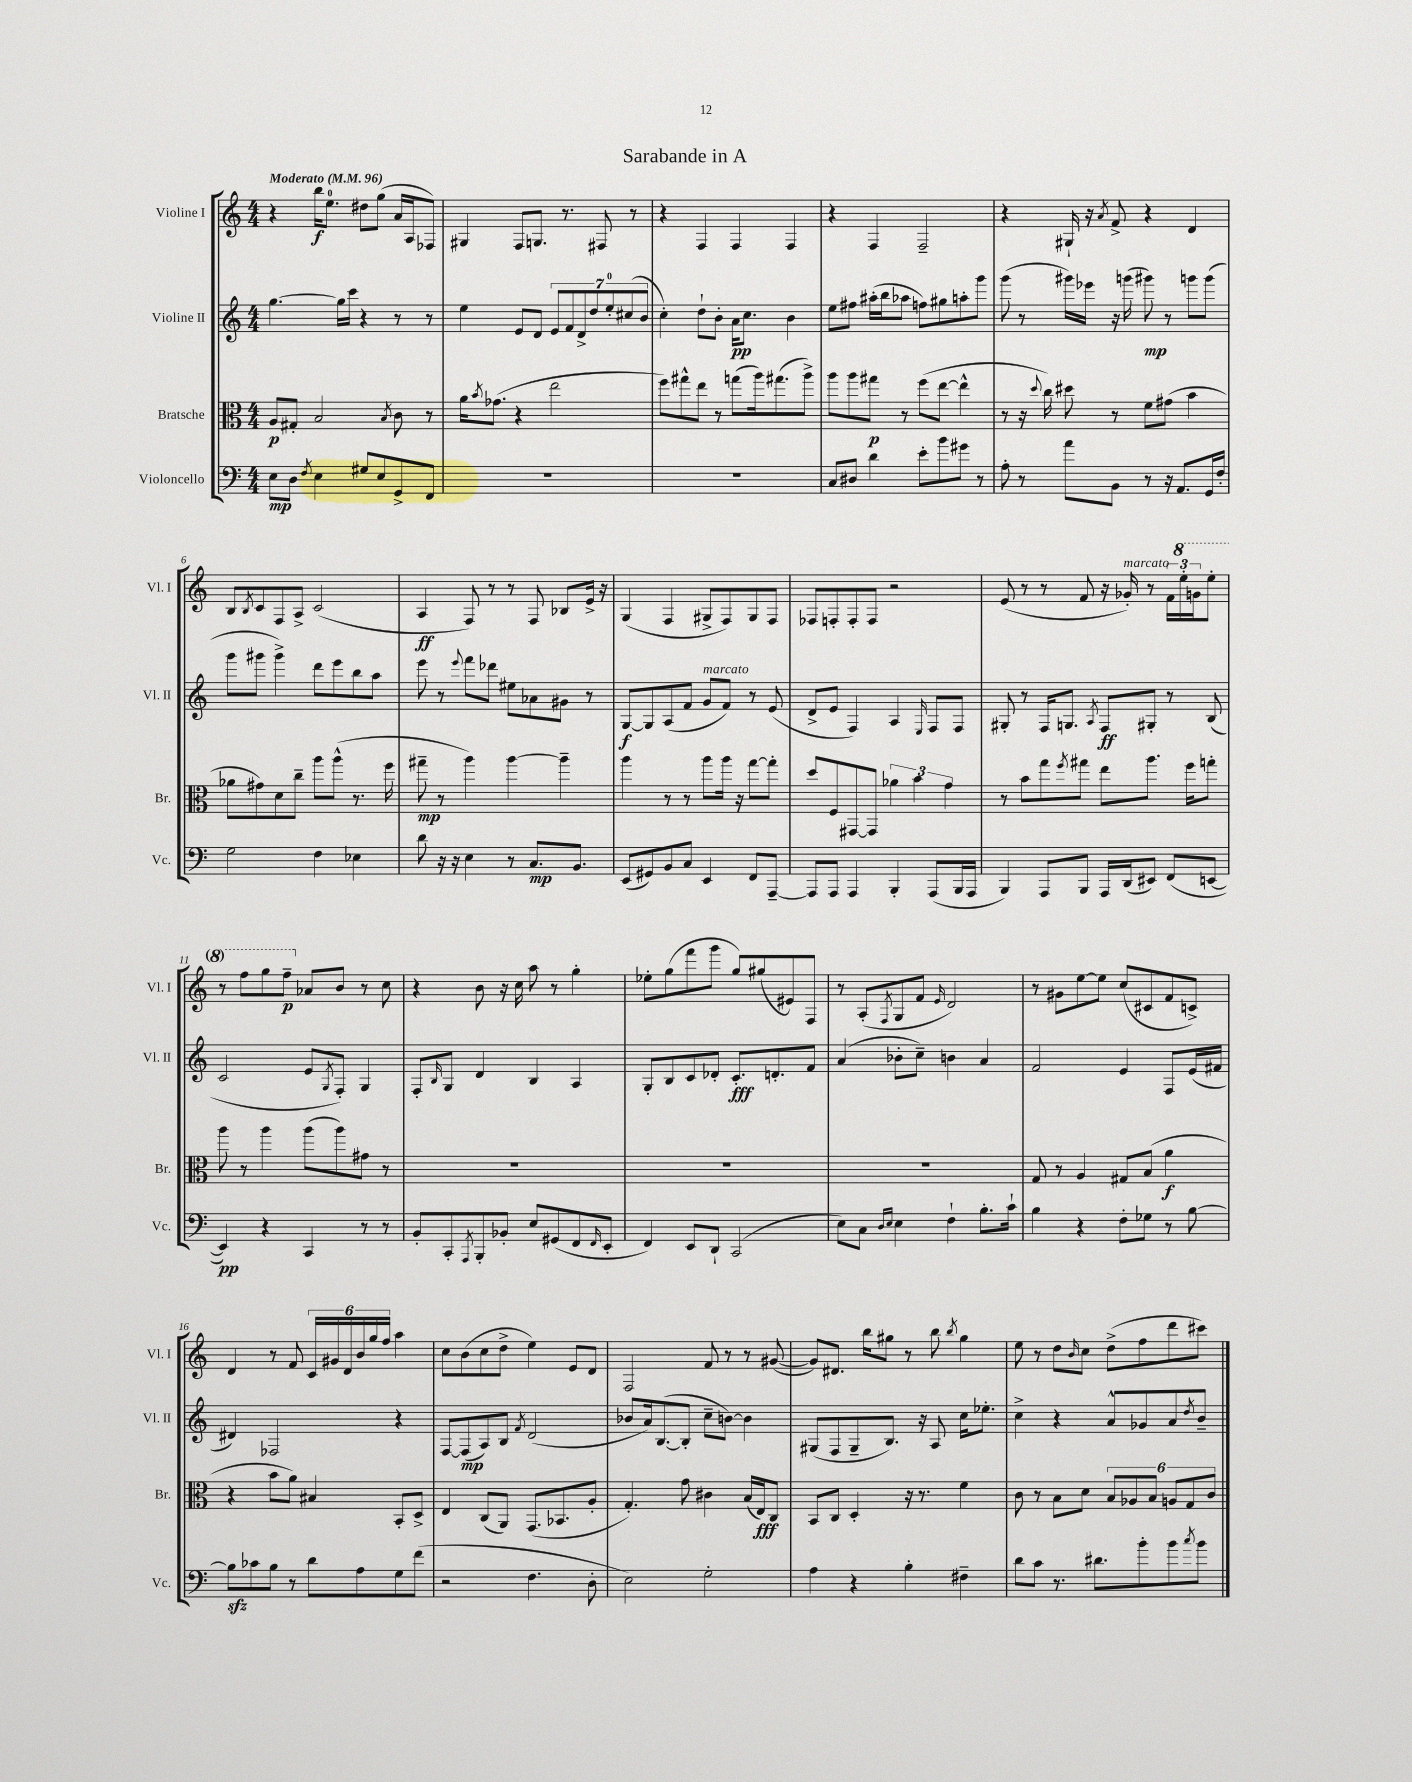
\header { title = "Sarabande in A" }
<<
\new StaffGroup <<
\new Staff = "s0" \with { instrumentName = "Violine I" shortInstrumentName = "Vl. I" } {
    \clef treble \key c \major \numericTimeSignature \time 4/4 \tempo "Moderato" 4 = 96
    r4 b''16\f e''8.-0 dis''8 g''8( a'16 a16 fes8) |
    gis4 f8 g8. r8. fis8 r8 |
    r4 f4 f4 f4 |
    r4 f4 f2-- |
    r4 gis16-! r16 \acciaccatura { a'8 } f'8-> r4 d'4 |
    b8 \acciaccatura { b8 } c'8 f8 a8-> c'2( |
    a4\ff f8) r8 r8 f8 bes8 e'16-> r16 |
    g4( f4 gis8-> f8) gis8 f8 |
    fes8 f8-. f8-. f8 r2 |
    e'8( r8 r8 f'8 r16 ges'16-.^\markup { \italic "marcato" }) r8 \tuplet 3/2 { f'16 \ottava #1 e'''16-. g''!16 } e'''8-. |
    r8 f'''8 g'''8 f'''8--\p \ottava #0 aes'8 b'8 r8 c''8 |
    r4 b'8 r16 c''16 a''8 r8 g''4-. |
    ees''8-. g''8( f'''8 g'''8 g''8) gis''8( eis'8) f8 |
    r8 a8-.( \acciaccatura { f8 } g8 f'8 \grace { e'16 } d'2) |
    r8 gis'8 e''8~ e''8 c''8( cis'8 f'8 c'8->) |
    d'4 r8 f'8 \tuplet 6/4 { c'16 gis'16 d'16 b'16 g''16 f''16 } a''4 |
    c''8 b'8( c''8 d''8-> e''4) e'8 d'8 |
    f2 f'8 r8 r8 gis'8~( |
    gis'8) dis'8. b''16 gis''8 r8 b''8 \acciaccatura { b''8 } gis''4 |
    e''8 r8 d''8 \grace { b'16 } c''8 d''8->( f''8 d'''8 cis'''8) \bar "|." |
}
\new Staff = "s1" \with { instrumentName = "Violine II" shortInstrumentName = "Vl. II" } {
    \clef treble \key c \major \numericTimeSignature \time 4/4
    g''4.~ g''16 c'''16 r4 r8 r8 |
    e''4 e'8 d'8 \tuplet 7/4 { e'8 f'8 d'8-> d''8 e''8-0-. cis''8( b'8 } |
    c''4-.) d''8-! b'8-. a'16\pp c''8. b'4 |
    e''8 fis''8 ais''16-.( b''16 aes''8 f''8) gis''8 a''8-. g'''8 |
    g'''8( r8 gis'''16) ees'''16 r16 g'''16( gis'''8\mp) r8 g'''8 g'''8( |
    g'''8 gis'''8 gis'''4->) d'''8 e'''8 b''8 a''8 |
    e'''8 r8 \appoggiatura { e'''8 } f'''8 des'''8 eis''8 aes'8 gis'8 r8 |
    g8~\f g8 a8( f'8 g'8^\markup { \italic "marcato" } f'8) r8 e'8( |
    d'8-> e'8 f4) a4 \grace { e16 } f8 f8 |
    gis8-. r8 f16 g8. \acciaccatura { a8 } f8\ff gis8-. r8 b8( |
    c'2 e'8 \acciaccatura { g8 } f8-.) g4 |
    f8-. \grace { b16 } g8 d'4 b4 a4 |
    g8-. b8 c'8 des'8-. c'8.-.\fff d'8.-. f'8 |
    a'4( bes'8-. c''8--) b'4 a'4 |
    f'2 e'4 f8 e'16( fis'16 |
    dis'4) fes2 r4 |
    f8~ f8\mp( a8) b8 \acciaccatura { f'8 } d'2( |
    bes'8 a'16) b8.~( b8-. c''8-- b'8~) b'4 |
    gis8( f8 gis8-- b8.) r16 a8 c''16 ees''8.-. |
    c''4-> r4 a'8-^ ges'8 a'8 \acciaccatura { d''8 } b'8-- \bar "|." |
}
\new Staff = "s2" \with { instrumentName = "Bratsche" shortInstrumentName = "Br." } {
    \clef alto \key c \major \numericTimeSignature \time 4/4
    a8\p gis8-. b2 \acciaccatura { b8 } c'8 r8 |
    a'16 \acciaccatura { b'8 } ges'8.( r4 e''2 |
    f''8) gis''8-^ e''8 r8 g''8( a''16) gis''8.( a''8->) |
    a''8 a''8 gis''8\p r8 f''8( e''8~ e''4-^ |
    r8 r16 \appoggiatura { d''8 } c''16) dis''8 r8 f'8 gis'8( b'4 |
    aes'8 gis'8) d'8 c''8-- a''8 a''8-^( r8. f''16 |
    gis''8--\mp r8 a''4) a''4~ a''4-- |
    a''4 r8 r8 a''8 a''16 r16 g''8~ g''8-. |
    d''8 f8 gis,8~ gis,8 \tuplet 3/2 { aes'4 b'4 g'4 } |
    r8 b'8 g''8 \acciaccatura { f''8 } gis''8 e''8 a''8. f''16 g''8-. |
    a''8 r8 a''4 a''8( a''8) gis'8 r8 |
    R1 |
    R1 |
    R1 |
    g8 r8 a4 gis8 b8( a'4\f |
    r4 b'8 a'8) bis4 b,8-. d8-> |
    e4 c8( a,8) g,8.( bes,8. a8-. |
    g4.-.) g'8 cis'4 b16( e16\fff) c8 |
    b,8 c8 d4-. r16 r8. f'4 |
    c'8 r8 b8 d'8 \tuplet 6/4 { b8 aes8 b8 a8 g8 c'8 } \bar "|." |
}
\new Staff = "s3" \with { instrumentName = "Violoncello" shortInstrumentName = "Vc." } {
    \clef bass \key c \major \numericTimeSignature \time 4/4
    e8\mp d8 \acciaccatura { f8 } e4 gis8 e8 g,8-> f,8 |
    R1 |
    R1 |
    c8 dis8 d'4 e'8-. b'8 gis'8 r8 |
    a8-. r8 a'8 b,8 r8 r16 a,8. g,16 f16-. |
    g2 f4 ees4 |
    d'8 r16 r16 e4 r8 c8.\mp b,8. |
    e,8( gis,8) b,8 c8 e,4 f,8 a,,8~-- |
    a,,8 a,,8 a,,4 b,,4-. a,,8( b,,16 a,,16 |
    b,,4) a,,8 b,,8 a,,16 d,16( eis,8) f,8( e,8~ |
    e,4\pp) r4 c,4 r8 r8 |
    b,8-. c,8-. \acciaccatura { a,,8 } b,,8-. bes,8-. e8 gis,8( f,8 \grace { f,16 } e,8-. |
    f,4) e,8 d,8-! c,2( |
    e8) c8 \grace { d16 e16 } e4 f4-! b8.-. c'16-! |
    b4 r4 f8-. ges8 r8 b8~ |
    b8\sfz ces'8 b8 r8 d'8 a8 g8 f'8( |
    r2 f4. d8-. |
    e2) g2-. |
    a4 r4 b4-. fis4-- |
    d'8 c'8 r8. dis'8. b'8-. b'8 \acciaccatura { c''8 } b'8 \bar "|." |
}
>>
>>
